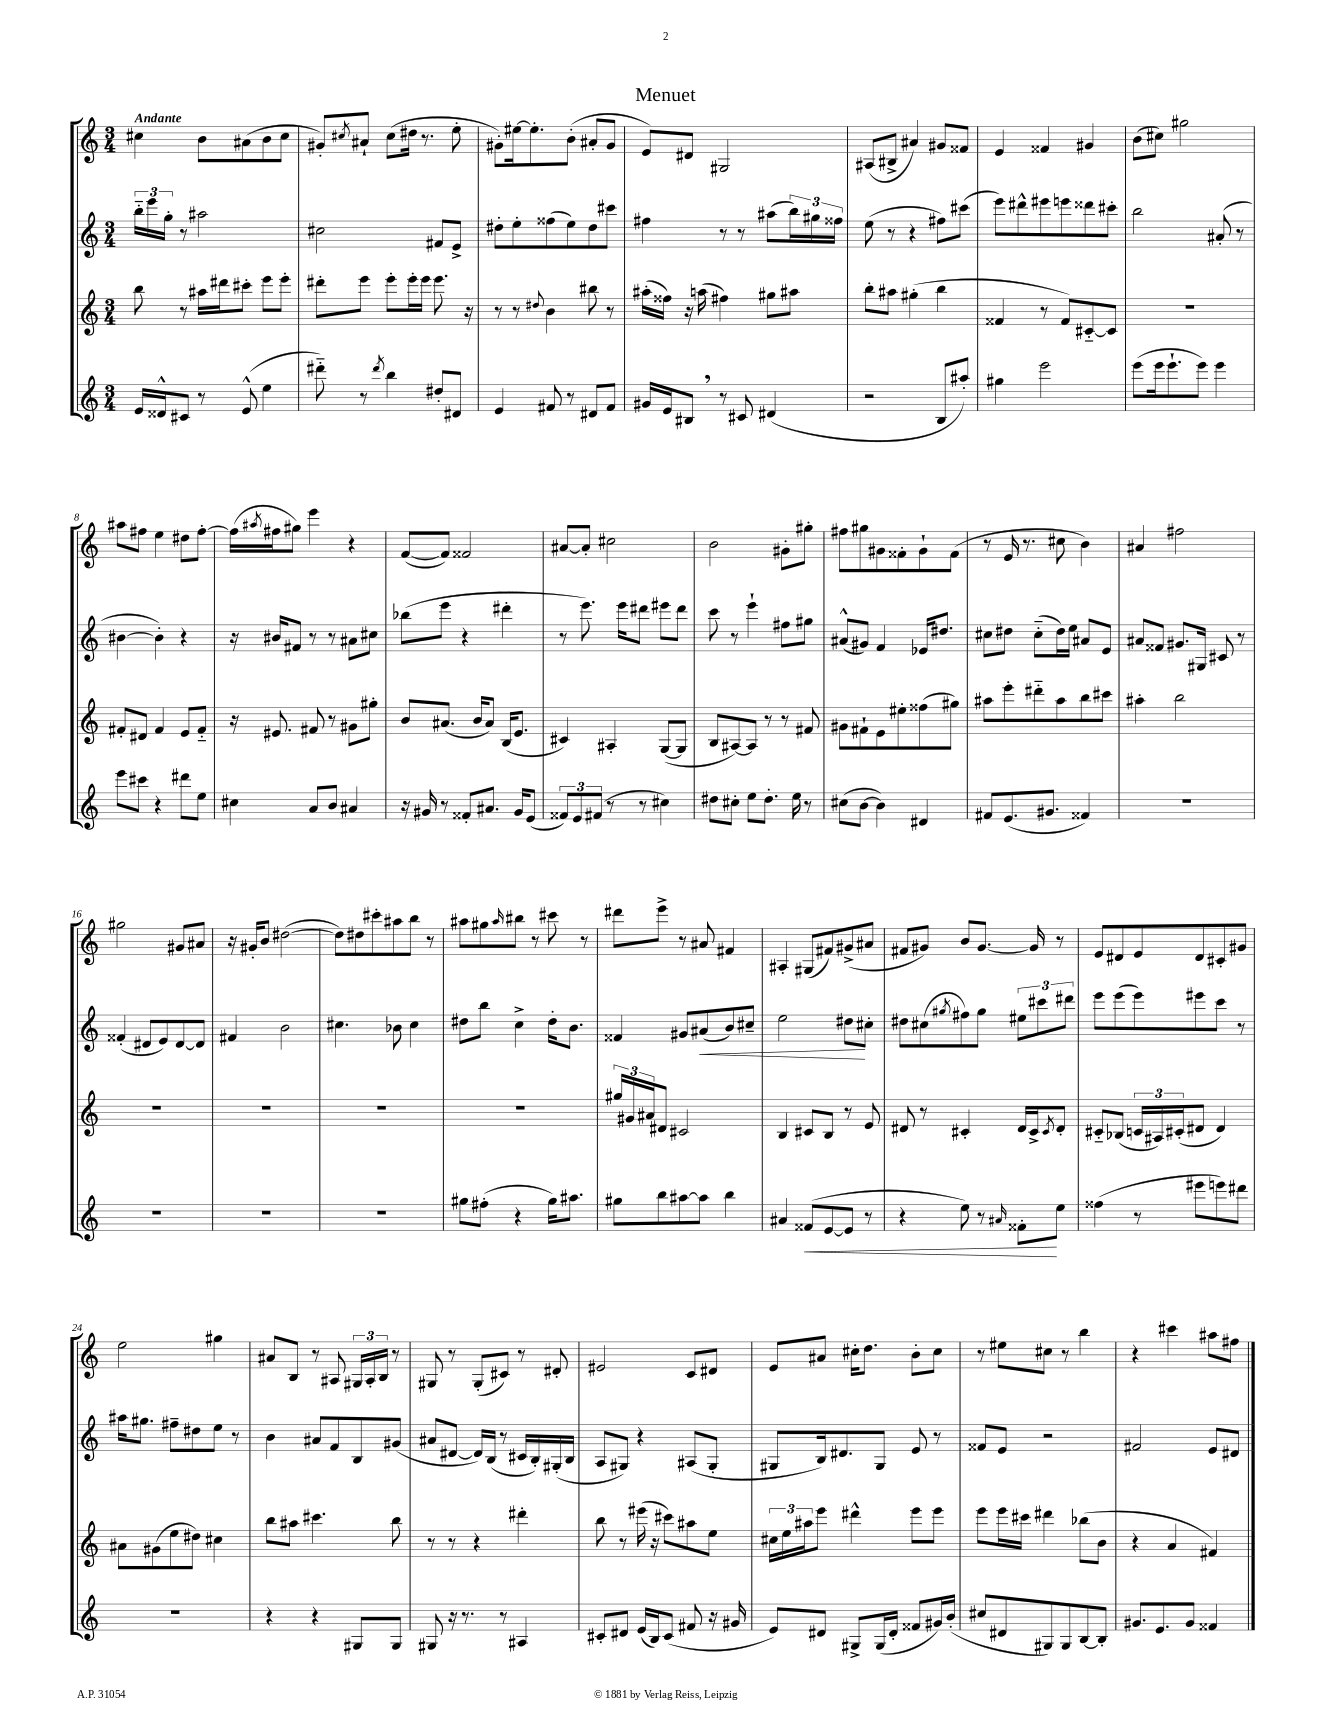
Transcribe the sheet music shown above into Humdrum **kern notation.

**kern	**kern	**kern	**kern
*staff4	*staff3	*staff2	*staff1
*clefG2	*clefG2	*clefG2	*clefG2
*k[]	*k[]	*k[]	*k[]
*M3/4	*M3/4	*M3/4	*M3/4
16e	8bb	24bb'~	4cc#
.	.	24eee	.
16d##^^	.	.	.
.	.	24gg'	.
8c#	8r	8r	.
8r	16aa#	2aa#	8b
.	16ddd#	.	.
(8e^^	8ccc#'	.	(8a#
4ee	8eee	.	8b
.	8eee'	.	8cc#
=	=	=	=
8ddd#'~)	8ddd#'	2cc#	8g#')
.	.	.	8qcc#
8r	8eee	.	8a#`
8qddd#	.	.	.
4bb	8eee'	.	(8cc#
.	16eee'	.	16dd#
.	16eee	.	8.r
8dd#'	8.eee	8f#	.
8d#	.	8e^	8ee'
.	16r	.	.
=	=	=	=
4e	8r	8dd#'	8g#')
.	8r	8ee'	[16ee#
.	.	.	8.ee#']
.	8qqdd#	.	.
8f#	4b	(8ff##	.
8r	.	8ee)	(8b'
8d#	8bb#	8dd#	8a#'
8f#	8r	8ccc#	8g#
=	=	=	=
16g#	(16aa#'	4ff#	8e)
16e	16ff##)	.	.
8B#	16r	.	8d#
.	(16aa	.	.
8r	4ff#)	8r	2G#
8c#	.	8r	.
(4d#	8gg#	(8aa#	.
.	8aa#	24bb)	.
.	.	24gg#	.
.	.	24ff##	.
=	=	=	=
2r	8bb'	(8ee	(8A#
.	8aa#	8r	8B#^
.	(4gg#'	4r	4a#)
8B	4bb	8ff#)	8g#
8aa#')	.	(8ccc#	8f##
=	=	=	=
4gg#	4f##	8eee)	4e
.	.	8ddd#^^	.
2eee	8r	8eee#	4f##
.	8f##)	8eee	.
.	[8c#'~	8ddd##	4g#
.	8c#]	8ccc#'	.
=	=	=	=
(8eee	2.r	2bb	(8b
16eee	.	.	8cc#)
8.eee`	.	.	.
.	.	.	2gg#
8eee)	.	.	.
4eee	.	(8a#'	.
.	.	8r	.
=	=	=	=
8eee	8f#'	[4b#	8aa#
8ccc#	8d#	.	8ff#
4r	4f#	4b#'])	4ee
8ddd#	8e	4r	8dd#
8ee	8f#'~	.	[8ff#'
=	=	=	=
4cc#	16r	16r	(16ff#]
.	.	.	8qaa#
.	8.e#	16b#	16ff#
.	.	8f#	8gg#)
8a	8f#	8r	4eee
8b	8r	8r	.
4a#	8g#	8a#	4r
.	8gg#'	8cc#	.
=	=	=	=
16r	8b	(8bb-	([8f
16g#	.	.	.
8r	(8.a#	8eee	8f])
8f##'	.	4r	2f##
.	16b	.	.
8.a#	8a#)	.	.
.	(16B	4ddd#'	.
16g#	8.e	.	.
(8e	.	.	.
=	=	=	=
12f##)	4c#)	8r	[8a#
12e	.	.	.
.	.	8.eee)	8a#']
(12f#	.	.	.
8r	4A#'	.	2cc#
.	.	16eee	.
8r	.	8ddd#	.
4cc#)	([8G	8eee#	.
.	8G]	8ddd#	.
=	=	=	=
8dd#	8B	8ccc	2b
8cc#'	[8A#)	8r	.
8ee	8A#]	4eee`	.
8.dd#'	8r	.	.
.	8r	8ff#	8g#'
16ee	.	.	.
8r	8f#	8gg#	8gg#'
=	=	=	=
(8cc#	8g#	(8a#^^	8ff#
[8b	8f#`	8g#)	8gg#
4b])	8e	4f	8g#
.	8ee#'	.	8f##'
4d#	(8ff##	16e-	8g#`
.	.	8.dd#	.
.	8gg#)	.	(8f##
=	=	=	=
8f#	8aa#	8cc#	8r
(8.e	8eee'	8dd#	16e
.	.	.	8.r
.	8ddd#'~	(8cc#'~	.
8.g#	.	.	.
.	8aa#	16dd#)	8cc#
.	.	16ee	.
4f##)	8bb	8a#	4b)
.	8ccc#	8e	.
=	=	=	=
2.r	4aa#'	8a#	4a#
.	.	8f##	.
.	2bb	8.g#	2ff#
.	.	16G#	.
.	.	8c#	.
.	.	8r	.
=	=	=	=
2.r	2.r	(4f##'	2gg#
.	.	8d#	.
.	.	8e)	.
.	.	[8d#	8g#
.	.	8d#]	8a#
=	=	=	=
2.r	2.r	4f#	16r
.	.	.	16g#'
.	.	.	8b
.	.	2b	([2dd#
=	=	=	=
2.r	2.r	4.cc#	8dd#])
.	.	.	8dd#
.	.	.	8ccc#'
.	.	8b-	8aa#
.	.	4cc#	8bb
.	.	.	8r
=	=	=	=
8gg#	2.r	8dd#	8aa#
(8ff#'	.	8bb	8gg#
.	.	.	16qqaa#
4r	.	4cc^	8bb#
.	.	.	8r
16gg#)	.	16dd#'	8ccc#
8.aa#	.	8.b	.
.	.	.	8r
=	=	=	=
8gg#	24gg#	4f##	8ddd#
.	24g#	.	.
.	24a#	.	.
8bb	8d#	.	8eee^
[8aa#	2c#	8g#	8r
8aa#]	.	(8a#	8a#
4bb	.	8b)	4f#
.	.	8cc#~	.
=	=	=	=
4a#	4B	2ee	4A#'
(8f##	8c#	.	(8G#
[8e	8B	.	8f#)
8e]	8r	8dd#	(8g#^
8r	8e	8cc#'	8a#
=	=	=	=
4r	8d#	8dd#	8f#
.	8r	(8cc#	8g#)
.	.	8qgg#	.
8ee)	4c#'	8ff#)	8b
8r	.	8gg#	[8.g#
16qqa#	.	.	.
8f##'	16d#	12ee#	.
.	16c#^	.	16g#]
.	.	12ccc#	.
.	8qc#	.	.
8ee	8d#'	.	8r
.	.	12ddd#	.
=	=	=	=
(4ff##	8c#'~	8eee	8e
.	(8B-	(8eee	8d#
8r	24c	8eee)	8e
.	24A#)	.	.
.	(24c#'	.	.
8eee#	8d#	8eee#	8d#
8eee)	4d#)	8ccc	8c#'
8ddd#	.	8r	8g#
=	=	=	=
2.r	8a#	16aa#	2ee
.	.	8.gg#	.
.	(8g#	.	.
.	8ee	8ff#~	.
.	8dd#)	8dd#	.
.	4cc#	8ee	4gg#
.	.	8r	.
=	=	=	=
4r	8bb	4b	8a#
.	8aa#	.	8B
4r	4.ccc#	8a#	8r
.	.	8f	8A#
8G#	.	8B	24G#
.	.	.	24A#'
.	.	.	24B
8G#	8bb	(8g#	8r
=	=	=	=
8G#	8r	8a#	8G#
16r	8r	[8d#	8r
8.r	.	.	.
.	4r	16d#])	(8G#'
.	.	(16B	.
8r	.	8r	8c#)
4A#	4ddd#'	16c#	8r
.	.	16B')	.
.	.	(16G#'	8d#'
.	.	16B	.
=	=	=	=
8c#'	8bb	8A	2e#
8d#	8r	8G#)	.
(16e	(16eee#	4r	.
16B)	16r	.	.
(8c#	8ccc#)	.	.
8f#	8aa#	(8A#	8c
16r	8ee	8G#'	8d#
16g#	.	.	.
=	=	=	=
8e)	24cc#	8G#	8e
.	24ee	.	.
.	24aa#	.	.
8d#	8eee	16B)	8a#
.	.	8.d#	.
8G#^	4ddd#^^	.	16cc#'
.	.	.	8.dd
(16G#	.	8G#	.
16d#'	.	.	.
8f##	8eee	8e	8b'
16g#)	8eee	8r	8cc#
(16b'	.	.	.
=	=	=	=
8cc#	8eee	8f##	8r
8d#	16eee	8e	8ee#
.	16ccc#	.	.
8G#)	4ddd#	2r	8cc#
8G#	.	.	8r
[8B	(8bb-	.	4bb
8B']	8b	.	.
=	=	=	=
8.g#	4r	2f#	4r
8.e	.	.	.
.	4a	.	4ccc#
8g#	.	.	.
4f##	4f#)	8e	8aa#
.	.	8d#	8ff#
==	==	==	==
*-	*-	*-	*-
